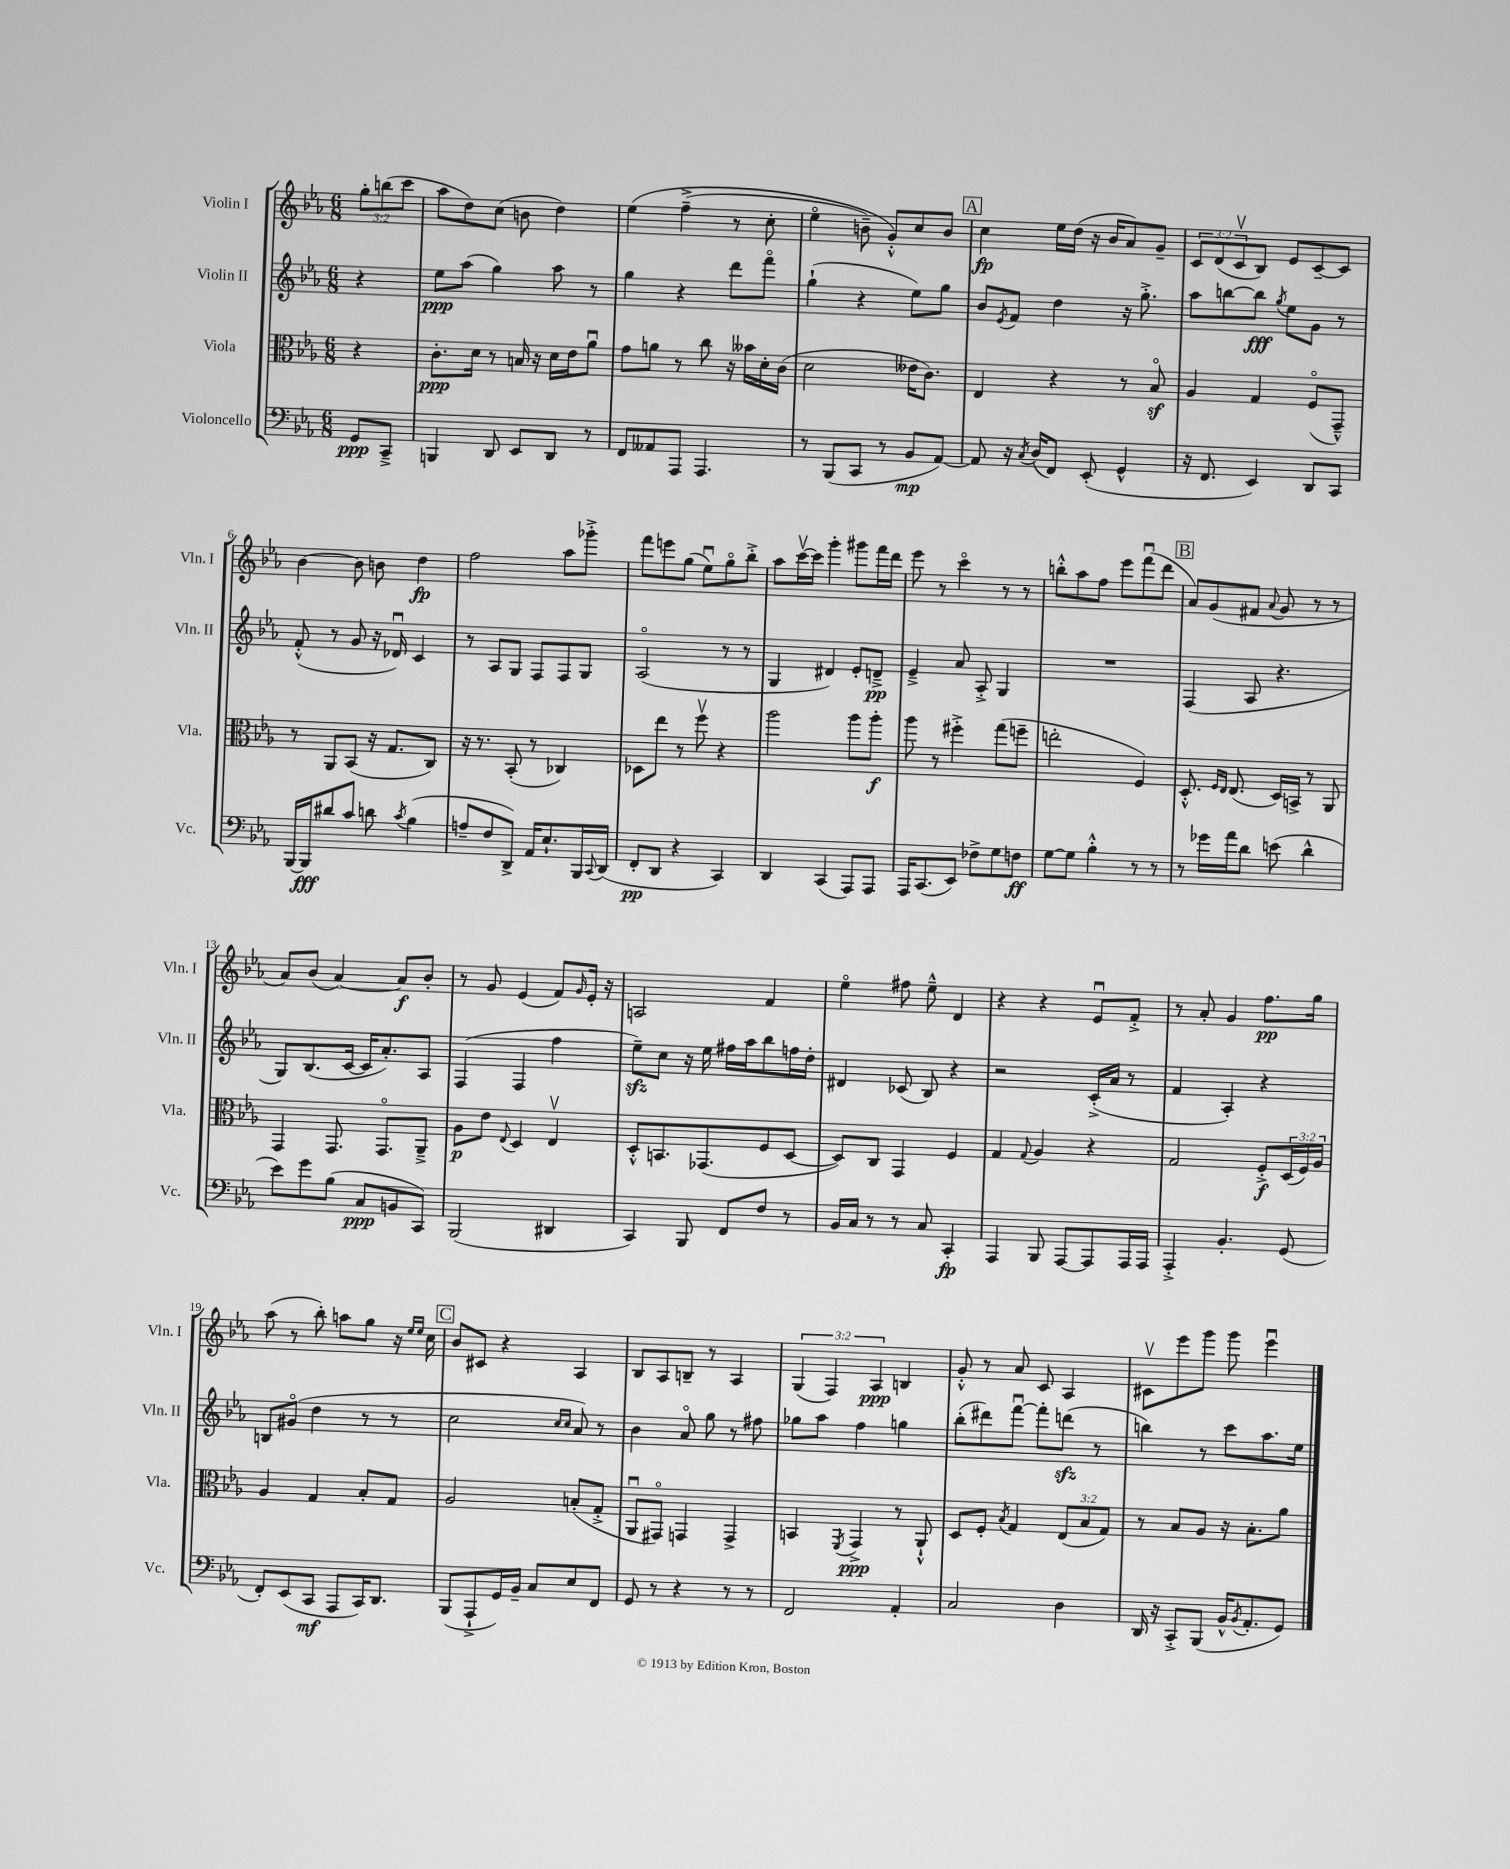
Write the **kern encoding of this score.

**kern	**dynam	**kern	**dynam	**kern	**dynam	**kern	**dynam
*part4	*part4	*part3	*part3	*part2	*part2	*part1	*part1
*staff4	*staff4	*staff3	*staff3	*staff2	*staff2	*staff1	*staff1
*I"Violoncello	*	*I"Viola	*	*I"Violin II	*	*I"Violin I	*
*I'Vc.	*	*I'Vla.	*	*I'Vln. II	*	*I'Vln. I	*
*clefF4	*	*clefC3	*	*clefG2	*	*clefG2	*
*k[b-e-a-]	*	*k[b-e-a-]	*	*k[b-e-a-]	*	*k[b-e-a-]	*
*M6/8	*	*M6/8	*	*M6/8	*	*M6/8	*
=	=	=	=	=	=	=	=
8GG/L	ppp	4r	.	4r	.	12gg'\L	.
.	.	.	.	.	.	(12bbn\	.
8CC~^/J	.	.	.	.	.	.	.
.	.	.	.	.	.	12ccc\J	.
=1	=1	=1	=1	=1	=1	=1	=1
4BBBn/	.	8.c'\L	ppp	8ee-\L	ppp	8aa-\L	.
.	.	.	.	(8aa-\J	.	8dd\)	.
.	.	16d\Jk	.	.	.	.	.
8DD/	.	8r	.	4gg\)	.	(8cc\J	.
8EE-/L	.	16Bn/	.	.	.	8bn\	.
.	.	16r	.	.	.	.	.
8DD/J	.	16d\LL	.	8aa-\	.	4dd\)	.
.	.	16e-\J	.	.	.	.	.
8r	.	8a-u\J	.	8r	.	.	.
=2	=2	=2	=2	=2	=2	=2	=2
8FF/L	.	8g\L	.	4gg\	.	(4ee-\	.
8AA--X/	.	8an\J	.	.	.	.	.
8AAA-/J	.	8r	.	4r	.	(4ff~^\	.
4.AAA-/	.	8cc\	.	.	.	.	.
.	.	16r	.	8ddd\L	.	8r	.
.	.	16b--X\LL	.	.	.	.	.
.	.	16d'\	.	8fff\J	.	8cc'\	.
.	.	(16c\JJ	.	.	.	.	.
=3	=3	=3	=3	=3	=3	=3	=3
8r	.	2d\	.	(4gg`\	.	4ee-\	.
(8BBB-/L	.	.	.	.	.	.	.
8CC/J	.	.	.	4r	.	8bn~\)	.
8r	.	.	.	.	.	8g'^^/L)	.
8BB-/L	mp	16e--X\KL	.	8ee-\L)	.	8cc/	.
.	.	8.c\J)	.	.	.	.	.
[8AA-/J)	.	.	.	8gg\J	.	8b/J	.
!!LO:REH:place=s1:t=A
=4	=4	=4	=4	=4	=4	=4	=4
8AA-/]	.	4E-/	.	8b-/L	.	4cc\	fp
.	.	.	.	8qe-/	.	.	.
16r	.	.	.	8f/J	.	.	.
8qC/	.	.	.	.	.	.	.
(16D/KL	.	.	.	.	.	.	.
8FF/J)	.	4r	.	4dd\	.	16ee-\LL	.
.	.	.	.	.	.	(16dd\JJ	.
(8EE-'/	.	.	.	.	.	16r	.
.	.	.	.	.	.	16b-/KL	.
4GG^^/	.	8r	.	16r	.	8a-/)	.
.	.	.	.	8.gg'^\	.	.	.
.	.	8B-z/	.	.	.	8g~/J	.
=5	=5	=5	=5	=5	=5	=5	=5
16r	.	4A-/	.	8aa-\L	.	12c/L	.
8.FF/	.	.	.	.	.	.	.
.	.	.	.	.	.	(12d/	.
.	.	.	.	[8bbn\	.	.	.
.	.	.	.	.	.	12cv/	.
4EE-/)	.	4G/	.	8bb\J]	fff	8B-/J)	.
.	.	.	.	8qgg/	.	.	.
.	.	.	.	8ee-\L	.	8e-/L	.
8DD/L	.	(8F/L	.	8g\J	.	[8c~/	.
8CC/J	.	8GG~^^/J)	.	8r	.	8c/J]	.
!!LO:LB:g=z
=6	=6	=6	=6	=6	=6	=6	=6
[16BBB-/LL	.	8r	.	(8f'^^/	.	[4b-\	.
16BBB-/J]	fff	.	.	.	.	.	.
8d#X/	.	8AA-/L	.	8r	.	.	.
8c/J	.	(8BB-/J	.	8g/	.	8b-\]	.
8dn\	.	16r	.	16r	.	8bn\	.
.	.	8.G/L	.	16d-Xu/)	.	.	.
8qc/	.	.	.	.	.	.	.
(4B-\	.	.	.	4c/	.	4dd\	fp
.	.	8C/J)	.	.	.	.	.
=7	=7	=7	=7	=7	=7	=7	=7
8An~/L	.	16r	.	8r	.	2ff\	.
.	.	8.r	.	.	.	.	.
8F/	.	.	.	8A-/L	.	.	.
8DD^/J)	.	(8BB-'/	.	8G/J	.	.	.
16AA-/KL	.	8r	.	8F/L	.	.	.
8.E-`/	.	.	.	.	.	.	.
.	.	4C-X/)	.	8F/	.	8aa-\L	.
16BBB-/L	.	.	.	8G/J	.	8ggg-X'^\J	.
8qqCC/	.	.	.	.	.	.	.
(16DD/JJ	.	.	.	.	.	.	.
=8	=8	=8	=8	=8	=8	=8	=8
8FF'/L	pp	8D-X\L	.	(2A-/	.	8fff\L	.
8DD/J	.	8ee-\J	.	.	.	8eeen\	.
4r	.	8r	.	.	.	(8gg\J	.
.	.	8ffv\	.	.	.	8ee-u\L)	.
4CC/)	.	4r	.	8r	.	8gg\	.
.	.	.	.	8r	.	8bb-'^\J	.
=9	=9	=9	=9	=9	=9	=9	=9
4DD/	.	2aa-\	.	4G/	.	8aa-\L	.
.	.	.	.	.	.	[16cccv\L	.
.	.	.	.	.	.	16ccc\JJ]	.
(4CC/	.	.	.	4d#X/)	.	4ggg'\	.
8AAA-/L)	.	8aa-\L	.	8e-'/L	.	8ggg#X\L	.
8AAA-/J	.	8aa-'\J	f	8dn~^/J	pp	16fff\L	.
.	.	.	.	.	.	16ddd\JJ	.
=10	=10	=10	=10	=10	=10	=10	=10
16AAA-/KL	.	8aa-\	.	4e-~^/	.	8eee-\	.
(8.CC/	.	.	.	.	.	.	.
.	.	8r	.	.	.	8r	.
8EE-/J)	.	4ff#X'^\	.	8a-/	.	4ccc\	.
8F-X^\L	.	.	.	8A-'^/	.	.	.
8G\	.	(8gg\L	.	4G/	.	8r	.
8Fn\J	ff	8ffn~\J	.	.	.	8r	.
=11	=11	=11	=11	=11	=11	=11	=11
[8G\L	.	2een'\	.	2.r	.	8bbn'^^\L	.
8G\J]	.	.	.	.	.	8aa-\	.
4B-'^^\	.	.	.	.	.	8ff\J	.
.	.	.	.	.	.	8eee-\L	.
8r	.	4F/)	.	.	.	(8fffu\	.
8r	.	.	.	.	.	8ddd\J	.
!!LO:REH:place=s1:t=B
=12	=12	=12	=12	=12	=12	=12	=12
8r	.	8.D'^^/	.	(4F/	.	8a-/L)	.
16g-X\LL	.	.	.	.	.	(8g/	.
.	.	16qqF/LL	.	.	.	.	.
.	.	16qqE-/JJ	.	.	.	.	.
16a-\J	.	(8.E-/	.	.	.	.	.
8d\J	.	.	.	8A-/	.	8f#X/J	.
.	.	.	.	.	.	8qqa-/	.
(8en\	.	16D/LL)	.	4.r	.	8g/	.
.	.	16BBn^/JJ	.	.	.	.	.
4d^^\	.	8r	.	.	.	8r	.
.	.	8AA-/	.	.	.	8r	.
!!LO:LB:g=z
=13	=13	=13	=13	=13	=13	=13	=13
8e-\L)	.	4GG/	.	8G/L)	.	8a-/L)	.
8g\	.	.	.	(8.B-/	.	(8b-/J	.
(8B-\J	.	8.GG/	.	.	.	[4a-/)	.
.	.	.	.	[16c/Jk	.	.	.
8C/L	ppp	.	.	16c/KL]	.	.	.
.	.	8.GG/L	.	8.a-'/)	.	.	.
8BBn/	.	.	.	.	.	8a-/L]	f
8CC/J)	.	8AA-~^/J	.	8A-/J	.	8b-'/J	.
=14	=14	=14	=14	=14	=14	=14	=14
(2BBB-/	.	8A-\L	p	(4F/	.	8r	.
.	.	8e-\J	.	.	.	8g/	.
.	.	8qqE-/	.	.	.	.	.
.	.	4D/	.	4F/	.	(4e-/	.
4DD#X/	.	4E-v/	.	4ff\	.	8f/L)	.
.	.	.	.	.	.	16qqg/	.
.	.	.	.	.	.	16e-'/Jk	.
.	.	.	.	.	.	16r	.
=15	=15	=15	=15	=15	=15	=15	=15
4CC/)	.	8D'^^/L	.	8ee-zz~\L)	.	2An/	.
.	.	8.BBn/	.	8cc\J	.	.	.
8BBB-/	.	.	.	16r	.	.	.
.	.	(8.GG-X/	.	16ee-\	.	.	.
8FF/L	.	.	.	16ff#X\LL	.	.	.
.	.	.	.	16aa-\J	.	.	.
8F/J	.	8F/	.	8bb-\	.	4f/	.
8r	.	[8D/J	.	16ffn\L	.	.	.
.	.	.	.	16dd'\JJ	.	.	.
=16	=16	=16	=16	=16	=16	=16	=16
16BB-/LL	.	8D/L])	.	4d#X/	.	4ee-\	.
16C/JJ	.	.	.	.	.	.	.
8r	.	8C/J	.	.	.	.	.
8r	.	4GG/	.	(8c-X/	.	8ff#X\	.
8C/	.	.	.	8B-/)	.	8ee-~^^\	.
4CC'/	fp	4F/	.	4r	.	4d/	.
=17	=17	=17	=17	=17	=17	=17	=17
4AAA-/	.	4G/	.	2r	.	4r	.
.	.	8qqG/	.	.	.	.	.
8BBB-/	.	4A-/	.	.	.	4r	.
[8AAA-/L	.	.	.	.	.	.	.
8AAA-/]	.	4r	.	(16c'^/LL	.	8e-u/L	.
.	.	.	.	16a-/JJ	.	.	.
16AAA-/L	.	.	.	8r	.	8f'^/J	.
16AAA-/JJ	.	.	.	.	.	.	.
=18	=18	=18	=18	=18	=18	=18	=18
4AAA-'^/	.	2G/	.	4f/	.	8r	.
.	.	.	.	.	.	8a-'/	.
4.BB-'/	.	.	.	4A-'/)	.	4g/	.
.	.	8F'^/L	f	4r	.	8.ff\L	pp
(8GG/	.	(24D/L	.	.	.	.	.
.	.	24F/)	.	.	.	.	.
.	.	.	.	.	.	16gg\Jk	.
.	.	24A-/JJ	.	.	.	.	.
!!LO:LB:g=z
=19	=19	=19	=19	=19	=19	=19	=19
8FF'/L)	.	4A-/	.	8Bn/L	.	(8aa-\	.
(8EE-/	.	.	.	(8g#X/J	.	8r	.
8CC/J	mf	4G/	.	4dd\	.	8bb-'\)	.
8AAA-/L	.	.	.	.	.	8aan\L	.
16CC/K)	.	8B-'/L	.	8r	.	8gg\J	.
8.DD/J	.	.	.	.	.	.	.
.	.	8G/J	.	8r	.	16r	.
.	.	.	.	.	.	16qqee-/LL	.
.	.	.	.	.	.	16qqee-/JJ	.
.	.	.	.	.	.	16cc\	.
!!LO:REH:place=s1:t=C
=20	=20	=20	=20	=20	=20	=20	=20
(8BBB-/L	.	2A-/	.	2cc\	.	8b-/L	.
8AAA-`^/	.	.	.	.	.	8c#X/J	.
16GG/L)	.	.	.	.	.	4r	.
16BB-~/JJ	.	.	.	.	.	.	.
8C/L	.	.	.	.	.	.	.
.	.	.	.	16qqcc/LL	.	.	.
.	.	.	.	16qqcc/JJ	.	.	.
8E-/	.	(8Bn'/L	.	8a-/)	.	4A-/	.
8FF/J	.	8G'^/J	.	8r	.	.	.
=21	=21	=21	=21	=21	=21	=21	=21
8GG/	.	8AA-u/L	.	4b-\	.	8B-/L	.
8r	.	8GG#X/J)	.	.	.	8A-/	.
4r	.	4GGn/	.	8a-/	.	8Bn~/J	.
.	.	.	.	8gg\	.	8r	.
8r	.	4GG^/	.	8r	.	4A-/	.
8r	.	.	.	8ff#X\	.	.	.
=22	=22	=22	=22	=22	=22	=22	=22
2FF/	.	4BBn/	.	8gg-X\L	.	(6G/	.
.	.	.	.	8aa-\J	.	.	.
.	.	.	.	.	.	6F/)	.
.	.	8qFF/	.	.	.	.	.
.	.	4GG^/	ppp	4ff\	.	.	.
.	.	.	.	.	.	6A-/	ppp
4AA-'/	.	8r	.	4ggn\	.	4Bn/	.
.	.	8AA-`^^/	.	.	.	.	.
=23	=23	=23	=23	=23	=23	=23	=23
2C/	.	8D/L	.	(8bb-'\L	.	8g'^^/	.
.	.	8F'/J	.	8ddd#X\)	.	8r	.
.	.	8qB-/	.	.	.	.	.
.	.	4G/	.	[8fffu\J	.	8a-/	.
.	.	.	.	8fff'\L]	.	8c/	.
4D\	.	(12E-/L	.	(8dddnzz\J	.	4A-/	.
.	.	12B-/	.	.	.	.	.
.	.	.	.	8r	.	.	.
.	.	12G/J)	.	.	.	.	.
=24	=24	=24	=24	=24	=24	=24	=24
16DD/	.	8r	.	4bbn\)	.	8c#Xv\L	.
16r	.	.	.	.	.	.	.
8CC'^/L	.	8B-/L	.	.	.	8eee-\	.
(8BBB-/J	.	8A-/J	.	8r	.	8ggg\J	.
16BB-^^/KL	.	16r	.	8ccc\L	.	8ggg\	.
8qBB-/	.	.	.	.	.	.	.
8.AA-'/	.	8.B-'\L	.	.	.	.	.
.	.	.	.	8.aa-\	.	4eee-u\	.
8GG/J)	.	8a-\J	.	.	.	.	.
.	.	.	.	16ee-\Jk	.	.	.
==	==	==	==	==	==	==	==
*-	*-	*-	*-	*-	*-	*-	*-
